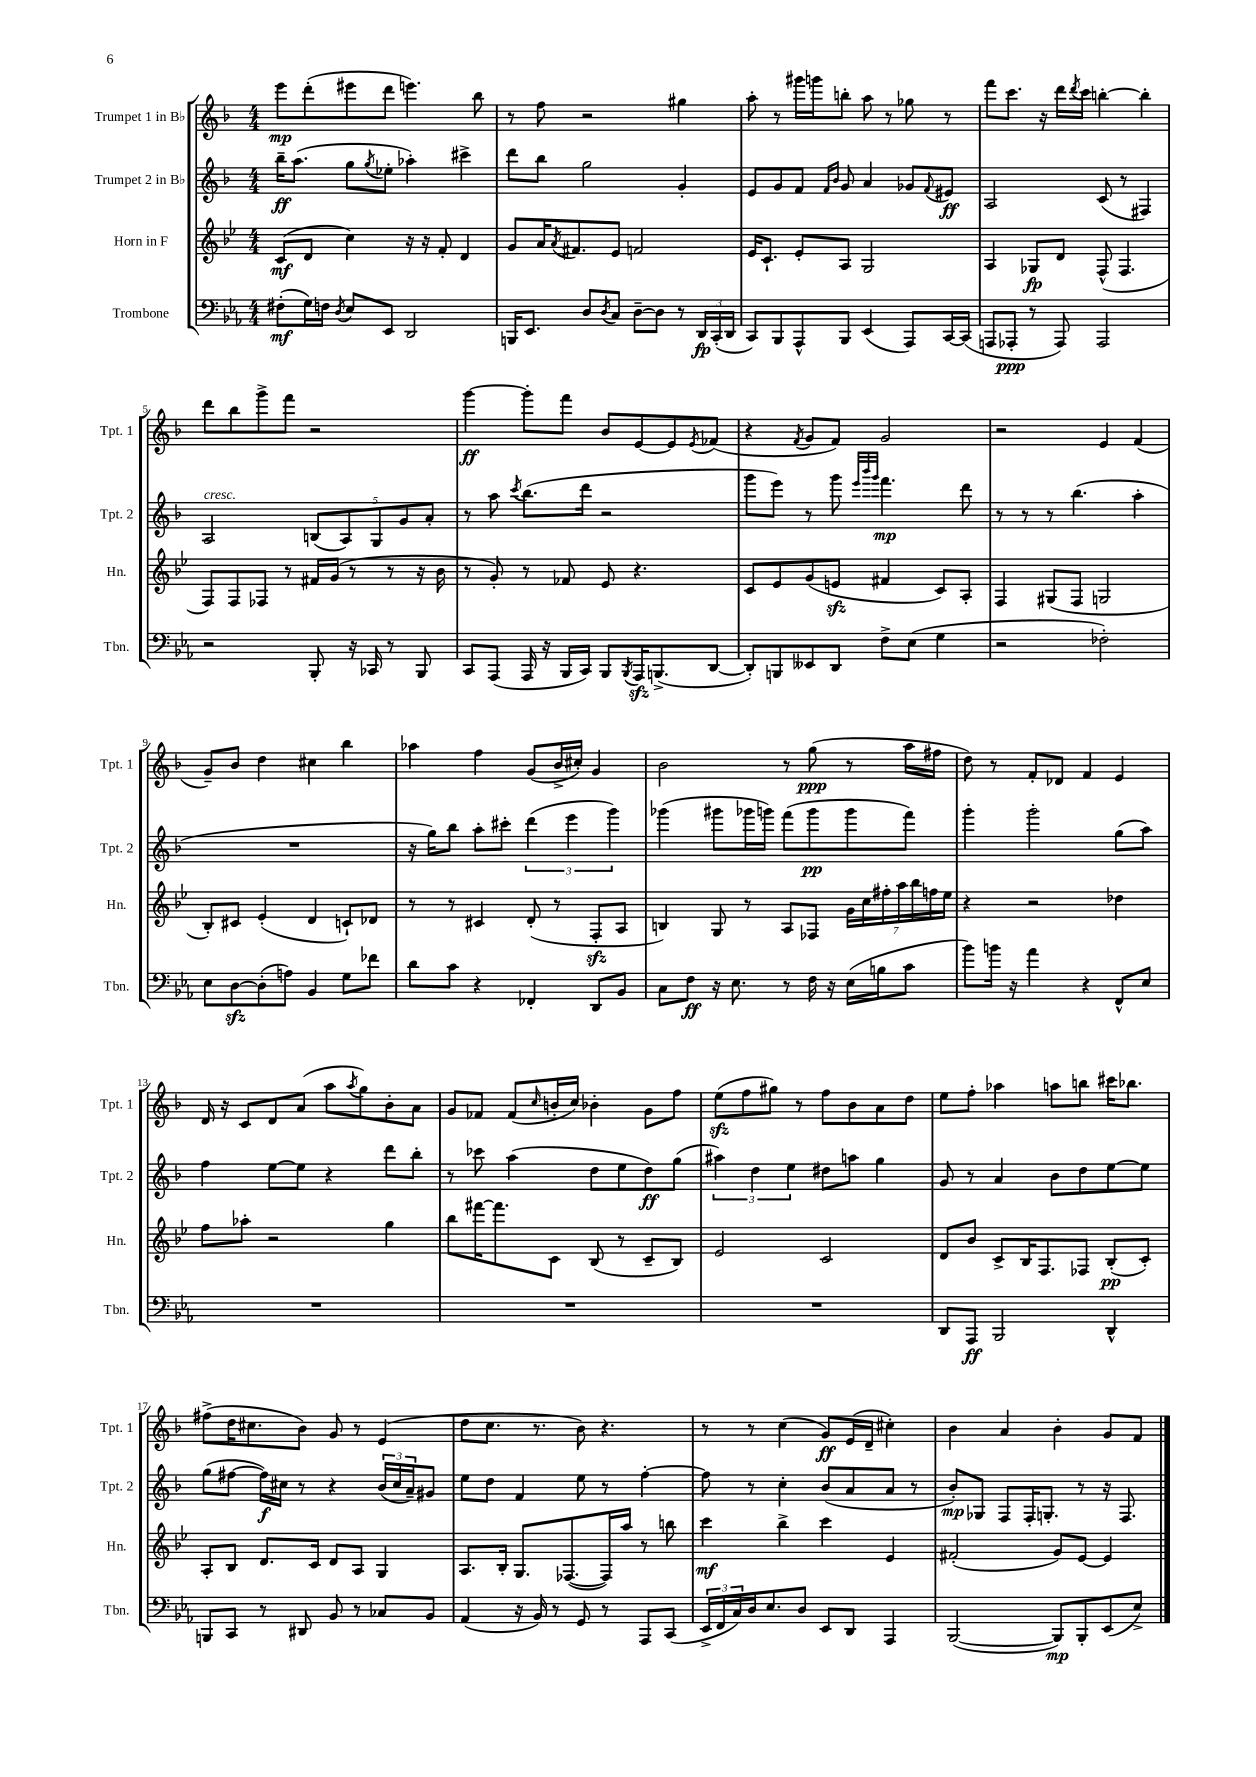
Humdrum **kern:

**kern	**kern	**kern	**kern
*staff4	*staff3	*staff2	*staff1
*clefF4	*clefG2	*clefG2	*clefG2
*k[b-e-a-]	*k[b-e-]	*k[b-]	*k[b-]
*M4/4	*M4/4	*M4/4	*M4/4
(8F#'\L	(8c/L	16bb-~\LK	8eee\L
.	.	(8.aa\J	.
16G\L)	8d/J	.	(8ddd'\
16F\JJ	.	.	.
8qD/	.	.	.
8E-/L	4cc\)	8gg\L	8eee#\
.	.	8qgg/	.
8EE-/J	.	8ee-'\J	8ddd\J
2DD/	16r	4aa-'\)	4.eee\)
.	16r	.	.
.	8f'/	.	.
.	4d/	4ccc#^\	.
.	.	.	8bb-\
=	=	=	=
16BBB/LK	8g/L	8ddd\L	8r
8.EE-/J	.	.	.
.	16a/K	8bb-\J	8ff\
.	8qa/	.	.
.	8.f#/	.	.
8D/L	.	2gg\	2r
8qD/	.	.	.
8C/J	8e-/J	.	.
[8D~\L	2f/	.	.
8D\]J	.	.	.
8r	.	4g'/	4gg#\
24DD/LL	.	.	.
(24CC'/	.	.	.
24DD/JJ	.	.	.
=	=	=	=
8CC/L)	16e-/LK	8e/L	8aa'\
.	8.c`/J	.	.
8BBB-/	.	8g/	8r
8AAA-^^/	8e-'/L	8f/J	16ggg#\LL
.	.	.	16ggg\J
.	.	16qqf/LL	.
.	.	16qqb-/JJ	.
8BBB-/J	8A/J	8g/	8bb'\J
(4EE-/	2G/	4a/	8aa\
.	.	.	8r
8AAA-/L)	.	8g-/L	8gg-\
.	.	8qqf/	.
[16CC/L	.	8e#/J	8r
(16CC/]JJ	.	.	.
=	=	=	=
8AAA/L	4A/	2A/	8fff\L
8AAA-'/J	.	.	8.ccc\J
8r	8G-/L	.	.
.	.	.	16r
8AAA-/)	8d/J	.	16ddd\LL
.	.	.	8qddd/
.	.	.	16ccc\JJ
2AAA-/	(8F^^/	(8c/	[4bb'\
.	4.F/	8r	.
.	.	4F#/)	4bb'\]
=	=	=	=
2r	8F/L)	2A/	8ddd\L
.	8F/	.	8bb-\
.	8F-/J	.	8ggg^\
.	8r	.	8fff\J
8BBB-'/	16f#/LL	(10B/L	2r
.	(16g/JJ	.	.
.	.	10A/)	.
16r	8r	.	.
16CC-/	.	.	.
.	.	10G/	.
8r	8r	.	.
.	.	10g/	.
8BBB-/	16r	.	.
.	.	10a'/J	.
.	16b-\	.	.
=	=	=	=
8CC/L	8r	8r	[4ggg\
(8AAA-/J	8g'/)	8aa\	.
.	.	8qccc/	.
16AAA-/	8r	(8.bb-\L	8ggg'\]L
16r	.	.	.
16BBB-/LL	8f-/	.	8fff\J
16CC/JJ)	.	16ddd\Jk	.
8BBB-/L	8e-/	2r	8b-/L
8qBBB-/	.	.	.
16AAA-/K	4.r	.	[8e/
(8.BBB^/	.	.	.
.	.	.	8e/]
.	.	.	8qe/
[8DD/J	.	.	(8f-/J
=	=	=	=
8DD'/]L)	8c/L	8ggg\L	4r
8BBB/	8e-/	8eee\J)	.
.	.	.	8qf/
8EE--/	(8g/	8r	8g/L
8DD/J	8e/J	8ggg\	8f/J)
.	.	32qqeee/LLL	.
.	.	32qqbbb-/	.
.	.	32qqggg/JJJ	.
8F^\L	4f#/	4.fff\	2g/
(8E-\J	.	.	.
4G\	8c/L)	.	.
.	8A'/J	8ddd\	.
=	=	=	=
2r	4F/	8r	2r
.	.	8r	.
.	(8G#/L	8r	.
.	8F/J	(4.bb-\	.
2F-'\)	2G/	.	4e/
.	.	4aa'\	(4f/
=	=	=	=
8E-\L	8B-'/L)	1r	8g~/L)
[8D\	8c#/J	.	8b-/J
(8D'\]	(4e-'/	.	4dd\
8A\J)	.	.	.
4BB-/	4d/	.	4cc#\
8G\L	8c`/L)	.	4bb-\
8f-\J	8d-/J	.	.
=	=	=	=
8d\L	8r	16r	4aa-\
.	.	16gg\LK)	.
8c\J	8r	8bb-\J	.
4r	4c#/	8aa'\L	4ff\
.	.	8ccc#'\J	.
4FF-'/	(8d'/	(6ddd\	(8g/L
.	8r	.	16b-^/L
.	.	6eee\	.
.	.	.	16cc#'/JJ)
8DD/L	8F'/L	.	4g/
.	.	6ggg\)	.
8BB-/J	8A/J	.	.
=	=	=	=
8C\L	4B/)	(4ggg-\	2b-\
8F\J	.	.	.
16r	8G/	8ggg#\L	.
8.E-\	.	.	.
.	8r	16ggg-\L	.
.	.	16ggg\JJ)	.
8r	8A/L	(8fff\L	8r
16F\	8F-/J	8ggg\	(8gg\
16r	.	.	.
(16E-\LL	28g\LL	8ggg\	8r
.	28cc\	.	.
16B\J	.	.	.
.	28ff#'\	.	.
.	28aa\	.	.
8c\J	.	8fff\J)	16aa\LL
.	28bb-\	.	.
.	28ff\	.	.
.	.	.	16ff#\JJ
.	28ee-\JJ	.	.
=	=	=	=
8b-\L)	4r	4ggg'\	8dd\)
16b\Jk	.	.	8r
16r	.	.	.
4a-\	2r	2ggg'\	8f'/L
.	.	.	8d-/J
4r	.	.	4f/
8FF^^/L	4dd-\	(8gg\L	4e/
8E-/J	.	8aa\J)	.
=	=	=	=
1r	8ff\L	4ff\	16d/
.	.	.	16r
.	8aa-'\J	.	8c/L
.	2r	[8ee\L	8d/
.	.	8ee\]J	(8a/J
.	.	4r	8aa\L
.	.	.	8qaa/
.	.	.	8gg\)
.	4gg\	8ddd\L	8b-'\
.	.	8bb-'\J	8a\J
=	=	=	=
1r	8bb-\L	8r	8g/L
.	[16fff#\K	8ccc-\	8f-/J
.	8.fff#\]	.	.
.	.	(4aa\	(8f-/L
.	.	.	16qqcc/
.	8c\J	.	16b'/L
.	.	.	16cc/JJ)
.	(8B-/	8dd\L	4b-'\
.	8r	8ee\	.
.	8c~/L	8dd\)	8g\L
.	8B-/J)	(8gg\J	8ff\J
=	=	=	=
1r	2e-/	6aa#\)	(8ee\L
.	.	.	8ff\
.	.	6dd\	.
.	.	.	8gg#\J)
.	.	6ee\	.
.	.	.	8r
.	2c/	8dd#\L	8ff\L
.	.	8aa\J	8b-\
.	.	4gg\	8a\
.	.	.	8dd\J
=	=	=	=
8DD/L	8d/L	8g/	8ee\L
8AAA-/J	8b-/J	8r	8ff'\J
2BBB-/	8c^/L	4a/	4aa-\
.	16B-/K	.	.
.	8.F/	.	.
.	.	8b-\L	8aa\L
.	8F-/J	8dd\	8bb\J
4DD^^/	(8B-'/L	[8ee\	16ccc#\LK
.	.	.	8.bb-\J
.	8c'/J)	8ee\]J	.
=	=	=	=
8BBB/L	8A'/L	(8gg\L	(8ff#^\L
8CC/J	8B-/J	[8ff#\J	16dd\K
.	.	.	8.cc#\
8r	8.d/L	16ff#\]LL)	.
.	.	16cc#\JJ	.
8DD#/	.	8r	8b-\J)
.	16c/Jk	.	.
8BB-/	8d/L	4r	8g/
8r	8A/J	.	8r
8C-/L	4G/	(24b-/LL	(4e/
.	.	24cc#/	.
.	.	24a~/J)	.
8BB-/J	.	8g#/J	.
=	=	=	=
(4AA-/	8.A/L	8ee\L	8dd\L
.	.	8dd\J	8.cc\J
.	16B-'/Jk	.	.
16r	8.G/L	4f/	.
16BB-/)	.	.	8.r
8r	.	.	.
.	([8.F-/	.	.
8GG/	.	8ee\	8b-\)
8r	16F-/]L)	8r	4.r
.	16aa/JJ	.	.
8AAA-/L	8r	[4ff'\	.
(8CC/J	8bb\	.	.
=	=	=	=
24EE-^/LL	4ccc\	8ff\]	8r
24FF/	.	.	.
24C/)	.	.	.
16D/J	.	8r	8r
8.E-/	.	.	.
.	4bb-^\	4cc'\	(4cc\
8D/J	.	.	.
8EE-/L	4ccc\	(8b-/L	8g/L)
8DD/J	.	8a/	(16e/L
.	.	.	16d~/JJ
4AAA-/	4e-/	8a/J	4cc#'\)
.	.	8r	.
=	=	=	=
([2BBB-/	(2f#'/	8b-'/L)	4b-\
.	.	8G-/J	.
.	.	8F/L	4a/
.	.	16F'/K	.
.	.	8.G'/J	.
8BBB-/]L)	8g/L)	.	4b-'\
8BBB-'/	[8e-/J	8r	.
(8EE-/	4e-/]	16r	8g/L
.	.	8.F/	.
8E-^/J)	.	.	8f/J
==	==	==	==
*-	*-	*-	*-
